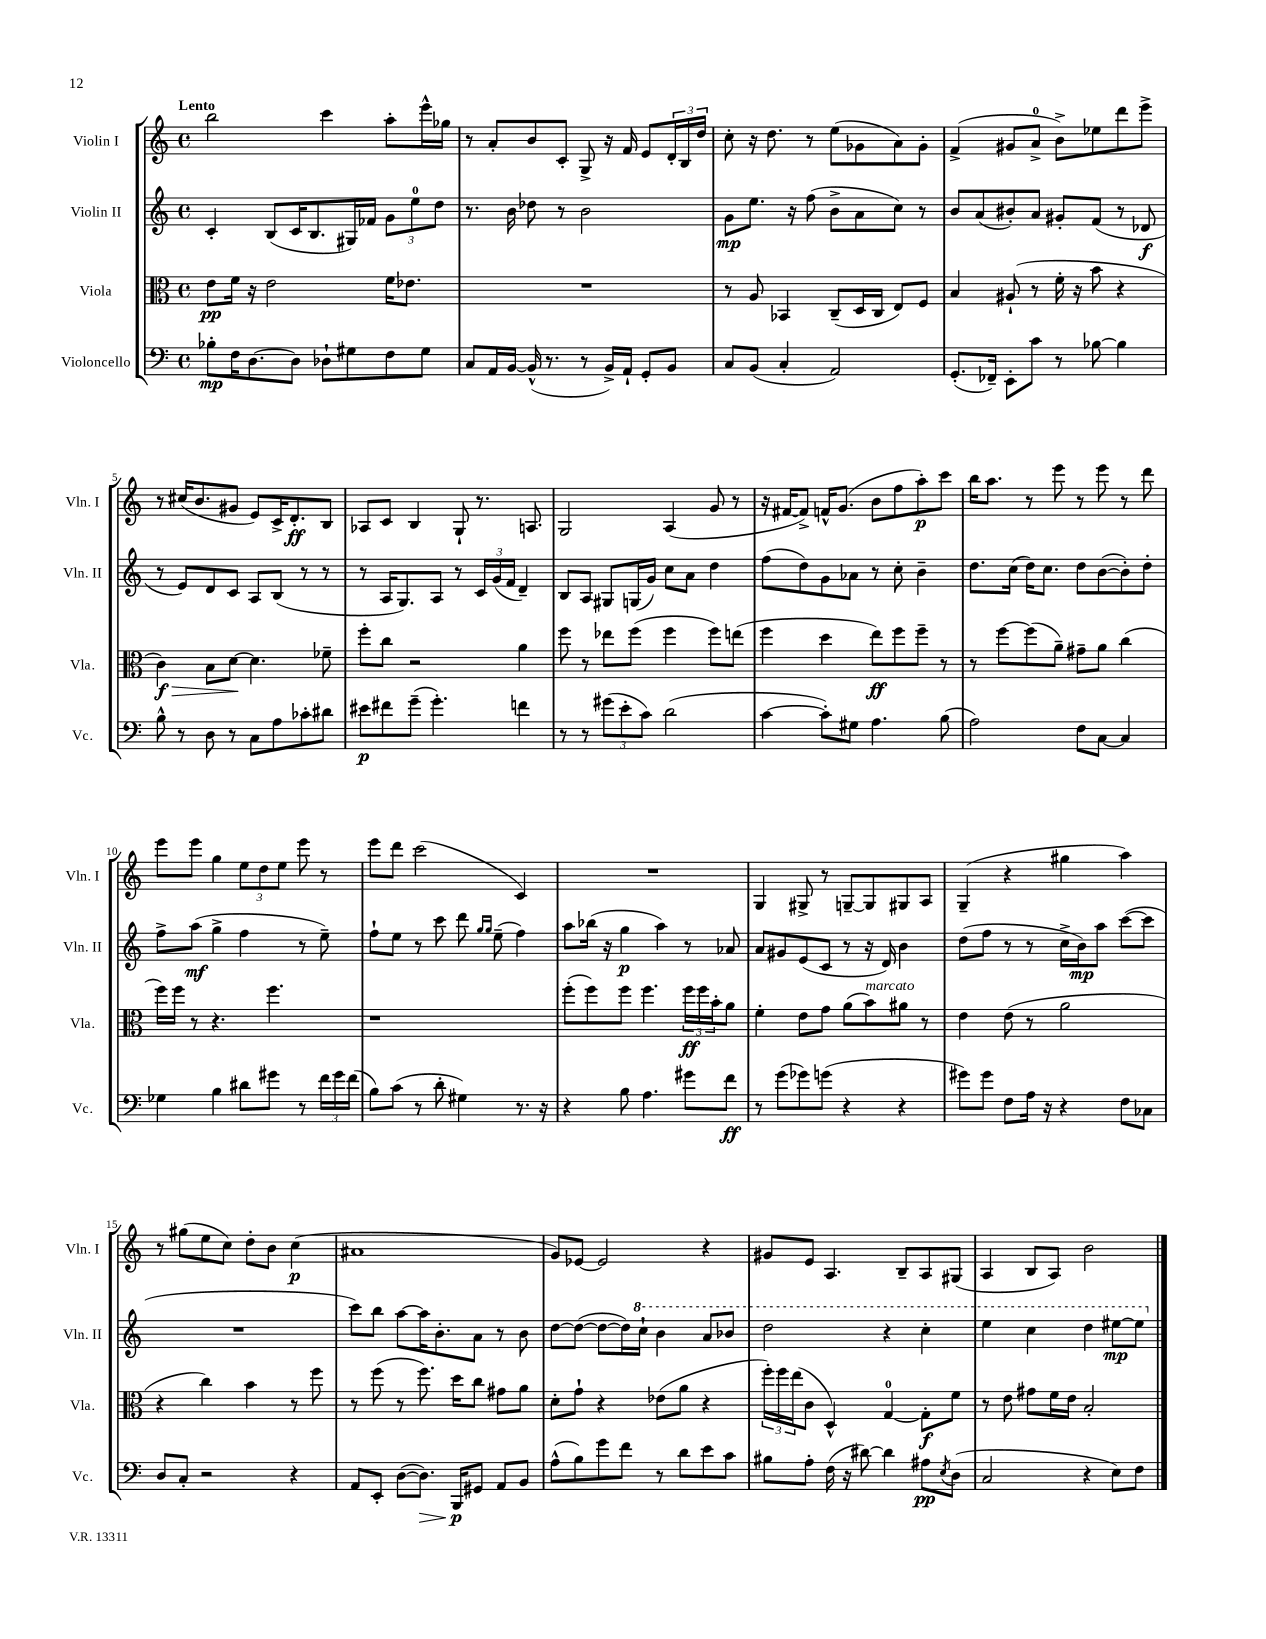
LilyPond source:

<<
\new StaffGroup <<
\new Staff = "s0" \with { instrumentName = "Violin I" shortInstrumentName = "Vln. I" } {
    \clef treble \key c \major \defaultTimeSignature \time 4/4 \tempo "Lento"
    b''2 c'''4 a''8-. e'''16-^ ges''16 |
    r8 a'8-. b'8 c'8-. g8-> r16 f'16 e'8 \tuplet 3/2 { d'16-. b16 d''16 } |
    c''8-. r16 d''8. r8 e''8( ges'8 a'8) ges'8-. |
    f'4->( gis'8 a'8-0-> b'8->) ees''8 d'''8 e'''8-> |
    r8 cis''16( b'8. gis'8 e'8) c'16-> d'8.-.\ff b8 |
    aes8 c'8 b4 g8-! r8. a8. |
    g2 a4( g'8 r8 |
    r16 fis'16~ fis'8->) f'16-^ g'8.( b'8 f''8 a''8-.\p) c'''8 |
    b''16 a''8. r8 e'''8 r8 e'''8 r8 d'''8 |
    e'''8 e'''8 g''4 \tuplet 3/2 { e''8 d''8 e''8 } e'''8 r8 |
    e'''8 d'''8 c'''2( c'4) |
    R1 |
    g4 gis8-> r8 g8~-- g8 gis8 a8 |
    g4--( r4 gis''4 a''4) |
    r8 gis''8( e''8 c''8) d''8-. b'8 c''4\p( |
    ais'1 |
    g'8) ees'8~ ees'2 r4 |
    gis'8 e'8 a4. b8-- a8 gis8( |
    a4 b8 a8) b'2 \bar "|." |
}
\new Staff = "s1" \with { instrumentName = "Violin II" shortInstrumentName = "Vln. II" } {
    \clef treble \key c \major \defaultTimeSignature \time 4/4
    c'4-. b8( c'16 b8. gis16) fes'16 \tuplet 3/2 { g'8 e''8-0 d''8 } |
    r8. b'16 des''8 r8 b'2 |
    g'8\mp e''8. r16 f''8( b'8-> a'8 c''8) r8 |
    b'8 a'8( bis'8-.) a'8 gis'8-. f'8( r8 des'8\f |
    r8 e'8) d'8 c'8 a8 b8( r8 r8 |
    r8 a16 g8.) a8 r8 \tuplet 3/2 { c'16 g'16( f'16 } d'4--) |
    b8 a8 gis8 g16( g'16) c''8 a'8 d''4 |
    f''8( d''8) g'8 aes'8 r8 c''8-. b'4-- |
    d''8. c''16( d''16) c''8. d''8 b'8~( b'8-.) d''8-. |
    f''8-> a''8\mf( g''4-> f''4 r8 e''8--) |
    f''8-! e''8 r8 c'''8 d'''8 \grace { g''16 g''16 } e''8--( f''4) |
    a''8 bes''16( r16 g''4\p a''4) r8 aes'8 |
    a'8 gis'8 e'8( c'8 r8 r16 d'16) b'4 |
    d''8( f''8 r8 r8 c''16-> b'16\mp) a''8 c'''8~( c'''8 |
    R1 |
    c'''8) b''8 a''8~ a''16 b'8.-. a'8 r8 b'8 |
    d''8~ d''8~( d''8~ d''16) \ottava #1 c'''16-! b''4 a''8 bes''8 |
    d'''2 r4 c'''4-. |
    e'''4 c'''4 d'''4 eis'''8~\mp eis'''8 \ottava #0 \bar "|." |
}
\new Staff = "s2" \with { instrumentName = "Viola" shortInstrumentName = "Vla." } {
    \clef alto \key c \major \defaultTimeSignature \time 4/4
    e'8\pp f'16 r16 e'2 f'16 ees'8. |
    R1 |
    r8 a8 bes,4 c8--( d16 c16 e8) f8 |
    b4 ais8-!( r8 f'16-. r16 b'8 r4 |
    c'4\f\>) b8 d'8~\! d'4. fes'8-- |
    f''8-. c''8 r2 a'4 |
    f''8 r8 ees''8 f''8( f''4 f''8) e''8( |
    f''4 d''4 e''8\ff) f''8 f''8-- r8 |
    r8 f''8~ f''8( a'8--) gis'8-- a'8 c''4( |
    f''16) f''16 r8 r4. f''4. |
    r1 |
    f''8-.( f''8) f''8 f''4. \tuplet 3/2 { f''16\ff f''16 b'16-. } a'8 |
    f'4-. e'8 g'8 a'8( b'8^\markup { \italic "marcato" }) ais'8 r8 |
    e'4 e'8( r8 a'2 |
    r4 c''4) b'4 r8 f''8 |
    r8 f''8( r8 f''8.) d''16 c''8 gis'8 a'8 |
    d'8-. g'8-! r4 ees'8( a'8 r4 |
    \tuplet 3/2 { f''16-.) f''16 e''16( } c'8 d4-^) g4-0~ g8-.\f f'8 |
    r8 e'8 gis'8 f'16 e'16 b2-. \bar "|." |
}
\new Staff = "s3" \with { instrumentName = "Violoncello" shortInstrumentName = "Vc." } {
    \clef bass \key c \major \defaultTimeSignature \time 4/4
    bes8-.\mp f16 d8.~ d8 des8-! gis8 f8 gis8 |
    c8 a,16 b,16~ b,16-^( r8. r8 b,16->) a,16-! g,8-. b,8 |
    c8 b,8( c4-. a,2) |
    g,8.-.( fes,16--) e,8-. c'8 r8 bes8~ bes4 |
    b8-^ r8 d8 r8 c8 a8 ces'8-. dis'8 |
    eis'8\p fis'8 g'8--( g'4.-.) f'4 |
    r8 r8 \tuplet 3/2 { gis'8( e'8-. c'8) } d'2( |
    c'4~ c'8-.) gis8 a4. b8( |
    a2) f8 c8~ c4 |
    ges4 b4 dis'8 gis'8 r8 \tuplet 3/2 { f'16 gis'16 f'16( } |
    b8) c'8( r8 d'8-. gis4) r8. r16 |
    r4 b8 a4. gis'8 f'8\ff |
    r8 g'8( ges'8) g'8( r4 r4 |
    gis'8) gis'8 f8 a16 r16 r4 f8 ces8 |
    d8 c8-. r2 r4 |
    a,8 e,8-. d8~( d8.\>) b,,16\p\! gis,8 a,8 b,8 |
    a8-^( b8) g'8 f'8 r8 d'8 e'8 c'8 |
    bis8 a8-. f16( r16 dis'8~) dis'4 ais8\pp \acciaccatura { e8 } d8( |
    c2 r4 e8) f8 \bar "|." |
}
>>
>>
